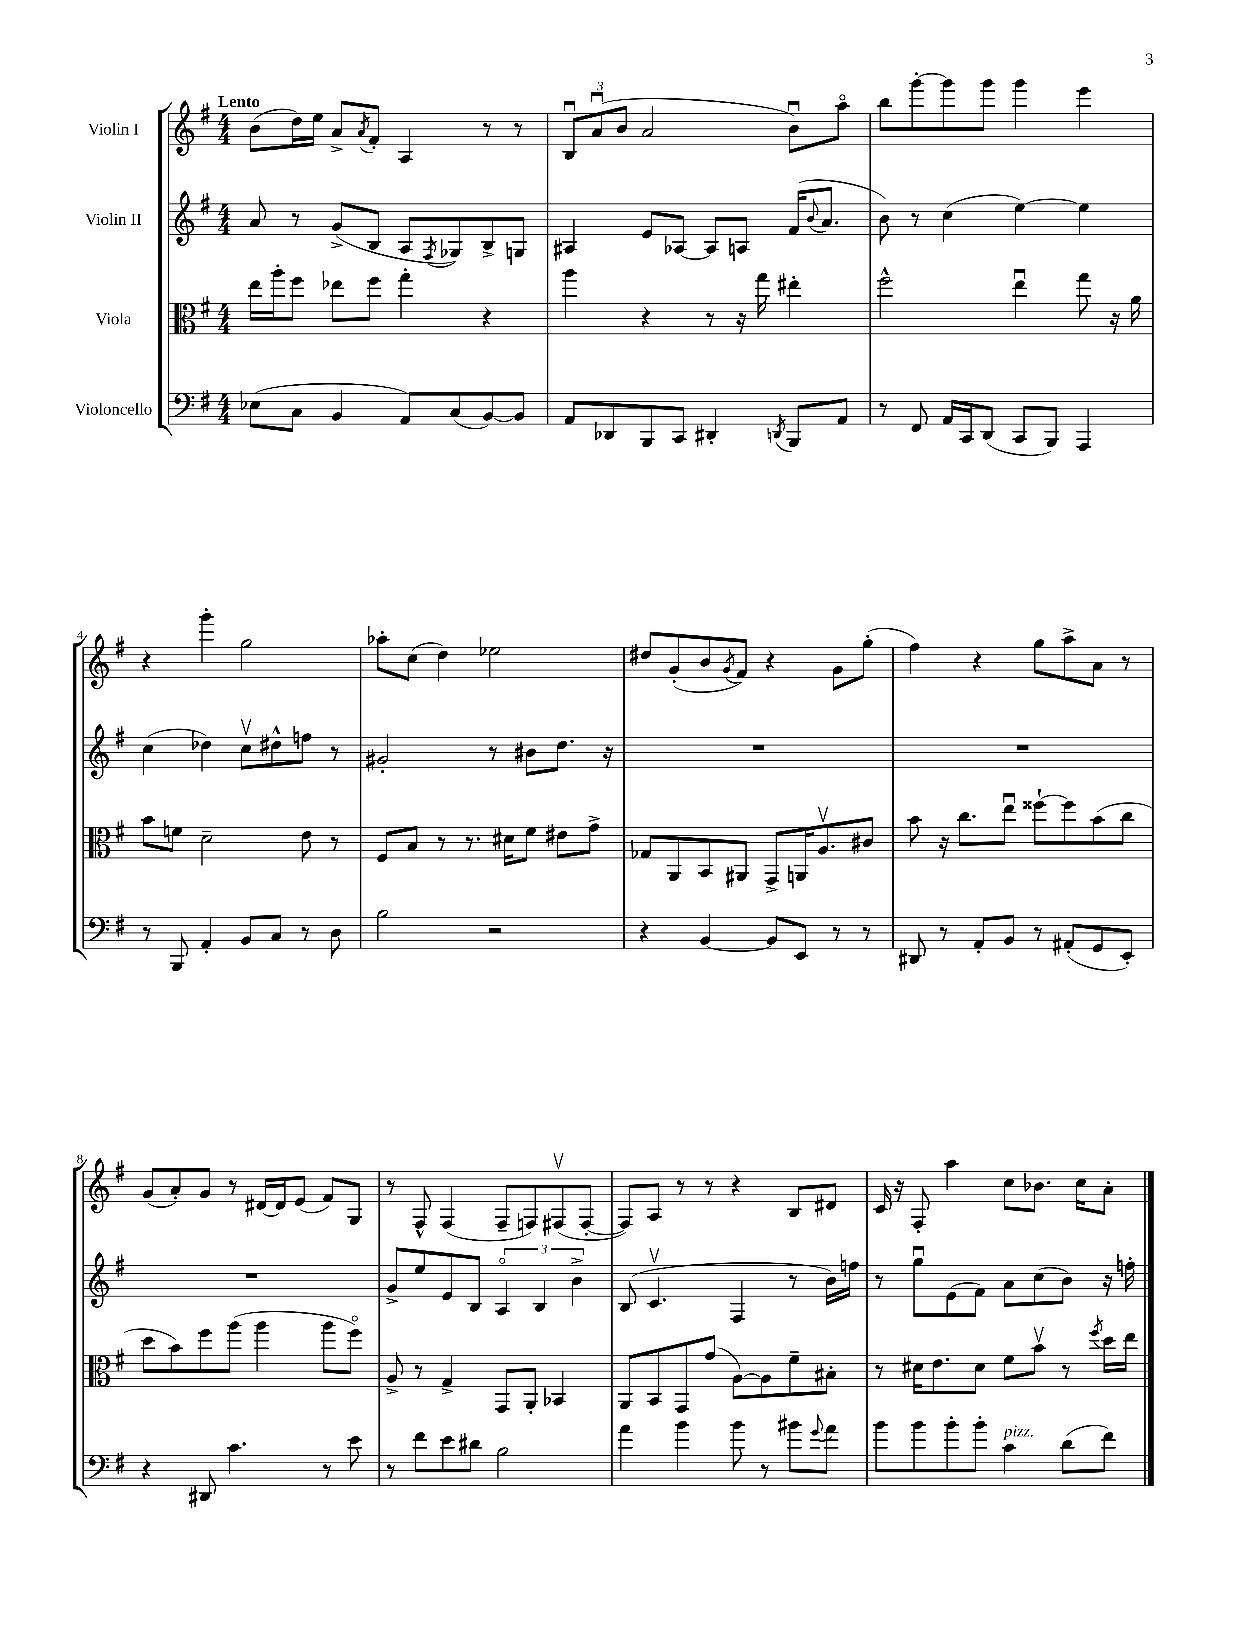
<<
\new StaffGroup <<
\new Staff = "s0" \with { instrumentName = "Violin I" } {
    \clef treble \key g \major \numericTimeSignature \time 4/4 \tempo "Lento"
    b'8( d''16) e''16 a'8-> \acciaccatura { a'8 } fis'8-. a4 r8 r8 |
    \tuplet 3/2 { b8\downbow a'8\downbow( b'8 } a'2 b'8\downbow) a''8\flageolet |
    b''8 g'''8~-. g'''8 g'''8 g'''4 e'''4 |
    r4 g'''4-. g''2 |
    aes''8-. c''8( d''4) ees''2 |
    dis''8 g'8-.( b'8 \acciaccatura { g'8 } fis'8) r4 g'8 g''8-.( |
    fis''4) r4 g''8 a''8-> a'8 r8 |
    g'8( a'8-.) g'8 r8 dis'16~ dis'16 e'8( fis'8) g8 |
    r8 fis8-^ fis4( fis8-- f8) fis8\upbow( fis8~-. |
    fis8) a8 r8 r8 r4 b8 dis'8 |
    c'16 r16 fis8-. a''4 c''8 bes'8. c''16 a'8-. \bar "|." |
}
\new Staff = "s1" \with { instrumentName = "Violin II" } {
    \clef treble \key g \major \numericTimeSignature \time 4/4
    a'8 r8 g'8->( b8 a8 \acciaccatura { fis8 } ges8) b8-> g8 |
    ais4 e'8 aes8~ aes8 a8 fis'16( \appoggiatura { b'8 } a'8. |
    b'8) r8 c''4( e''4~) e''4 |
    c''4( des''4) c''8\upbow dis''8-^ f''8 r8 |
    gis'2-. r8 bis'8 d''8. r16 |
    R1 |
    R1 |
    R1 |
    g'8-> e''8 e'8 b8 \tuplet 3/2 { a4\flageolet b4 b'4-> } |
    b8( c'4.\upbow fis4 r8 b'16) f''16 |
    r8 g''8\downbow e'8( fis'8) a'8 c''8( b'8) r16 f''16-. \bar "|." |
}
\new Staff = "s2" \with { instrumentName = "Viola" } {
    \clef alto \key g \major \numericTimeSignature \time 4/4
    e''16 a''16-. fis''8 ees''8 fis''8 g''4-. r4 |
    a''4 r4 r8 r16 g''16 eis''4-. |
    fis''2-^ e''4\downbow g''8 r16 a'16 |
    b'8 f'8 d'2-- e'8 r8 |
    fis8 b8 r8 r8. dis'16 fis'8 eis'8 g'8-> |
    ges8 a,8 b,8 ais,8 g,8-> a,16 a8.\upbow cis'8 |
    b'8 r16 c''8. e''8\downbow fisis''8~-! fisis''8 b'8( c''8 |
    d''8 b'8) fis''8 a''8( a''4 a''8 fis''8\flageolet) |
    a8-> r8 g4-> g,8 a,8-. bes,4 |
    a,8 b,8 g,8 g'8( a8~) a8 fis'8-- bis8-. |
    r8 dis'16 e'8. dis'8 fis'8 b'8\upbow r8 \acciaccatura { fis''8 } d''16 e''16 \bar "|." |
}
\new Staff = "s3" \with { instrumentName = "Violoncello" } {
    \clef bass \key g \major \numericTimeSignature \time 4/4
    ees8( c8 b,4 a,8) c8( b,8~) b,8 |
    a,8 des,8 b,,8 c,8 dis,4-. \acciaccatura { d,8 } b,,8 a,8 |
    r8 fis,8 a,16 c,16 d,8( c,8 b,,8) a,,4 |
    r8 b,,8 a,4-. b,8 c8 r8 d8 |
    b2 r2 |
    r4 b,4~ b,8 e,8 r8 r8 |
    dis,8 r8 a,8-. b,8 r8 ais,8-.( g,8 e,8-.) |
    r4 dis,8 c'4. r8 e'8 |
    r8 fis'8 e'8 dis'8 b2 |
    a'4 b'4 b'8 r8 bis'8 \appoggiatura { g'8 } a'8 |
    b'8 b'8 b'8-. b'8-. c'4^\markup { \italic "pizz." } d'8( fis'8) \bar "|." |
}
>>
>>
